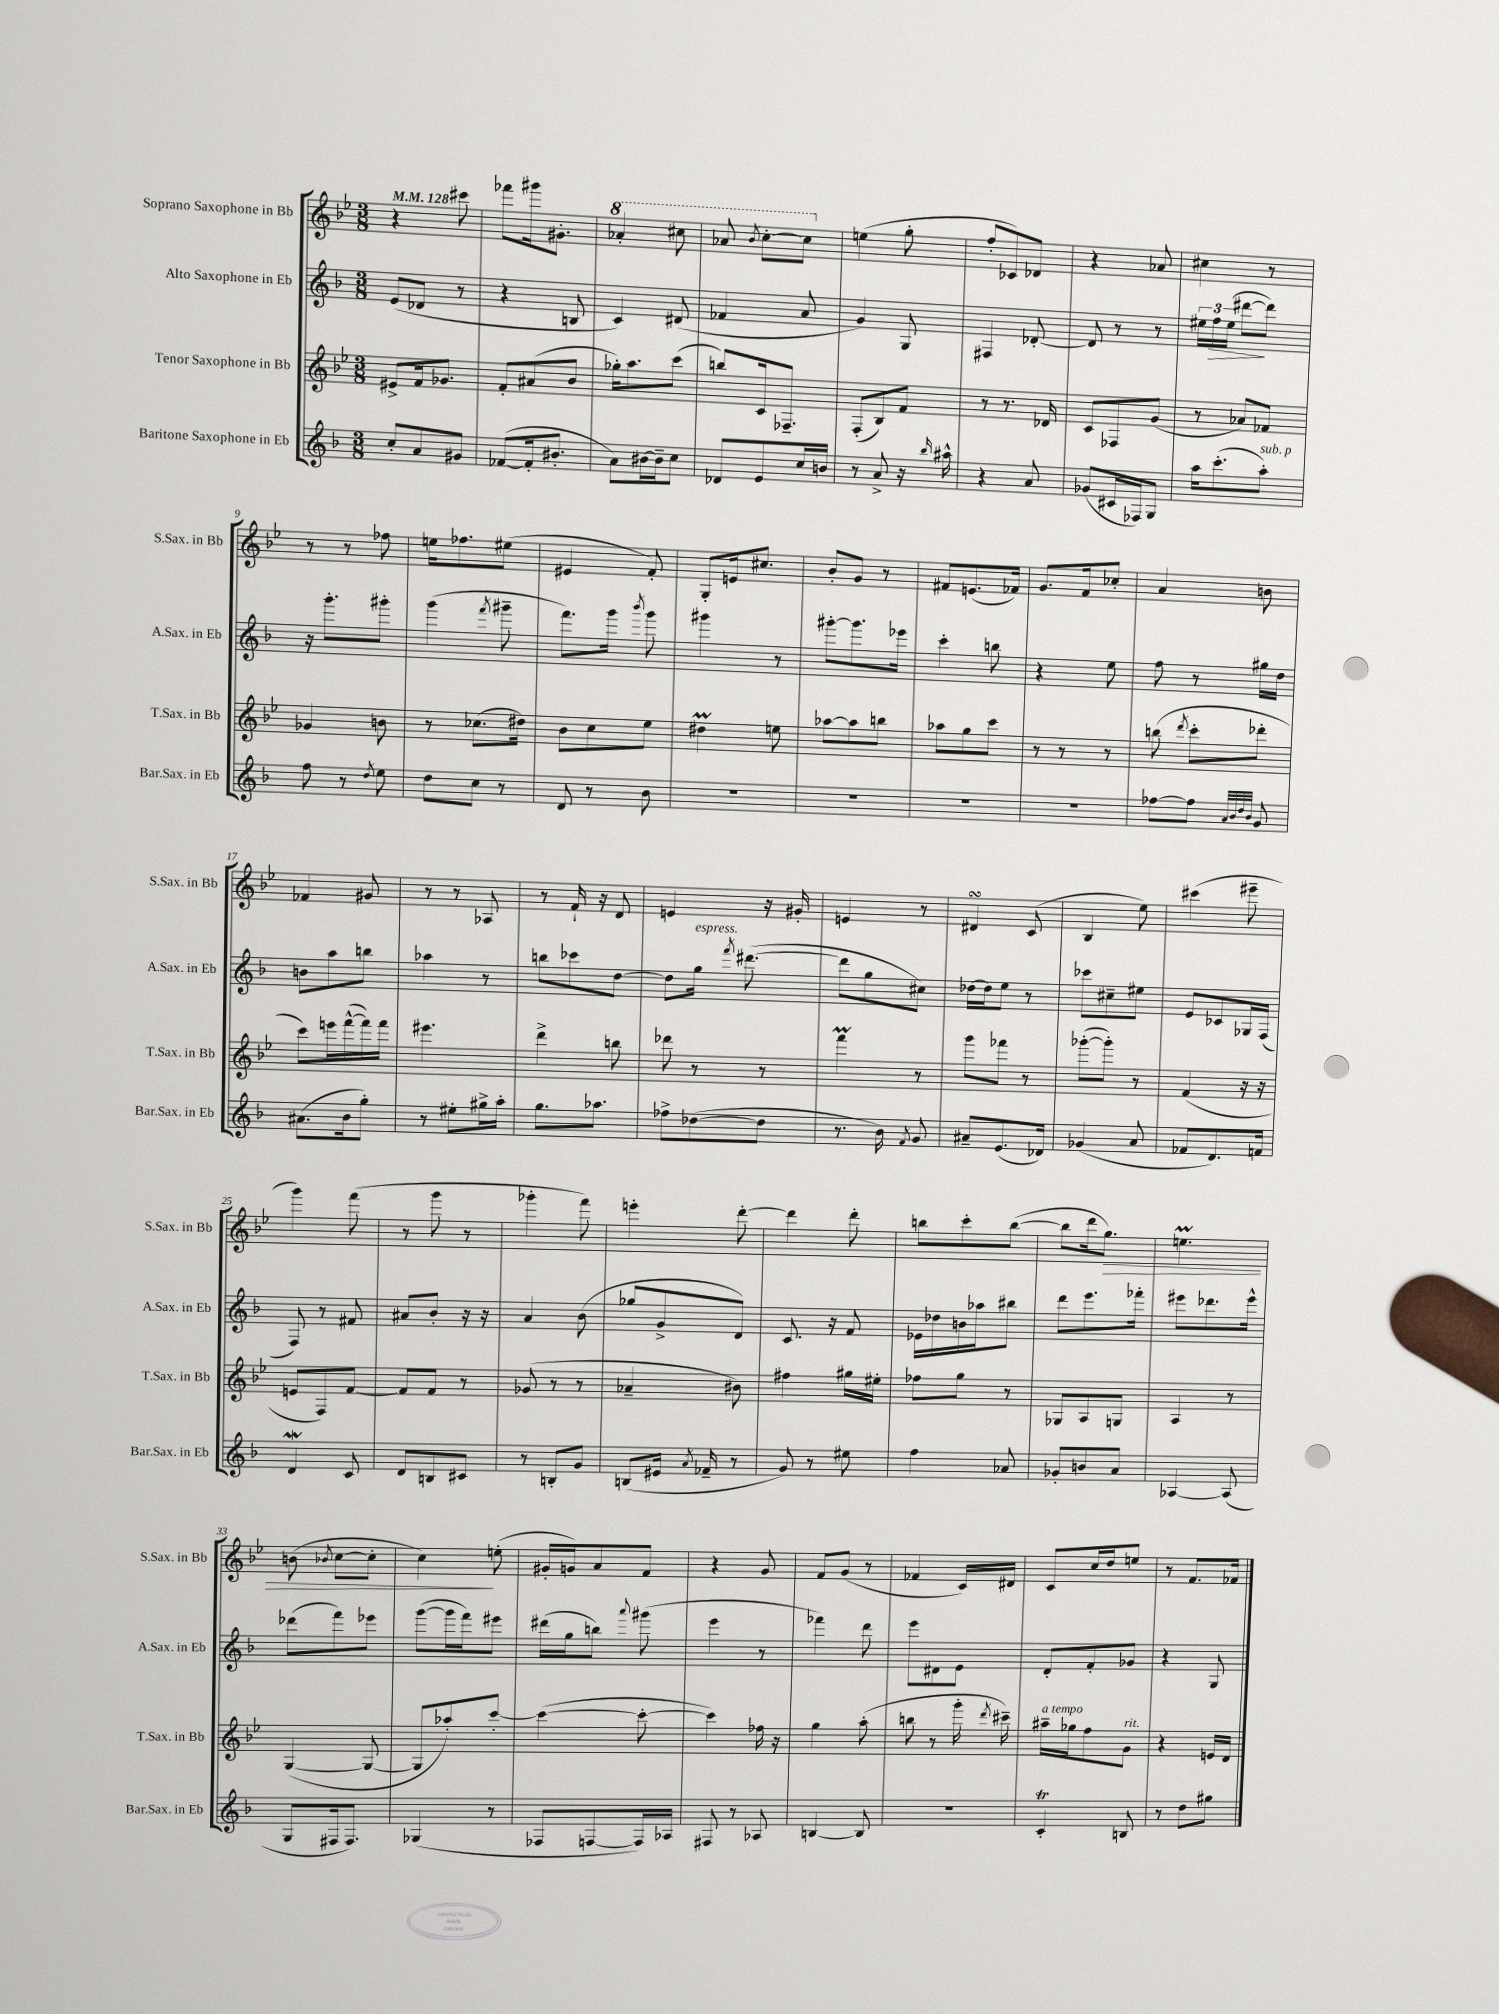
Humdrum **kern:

**kern	**kern	**kern	**kern
*staff4	*staff3	*staff2	*staff1
*clefG2	*clefG2	*clefG2	*clefG2
*k[b-]	*k[b-e-]	*k[b-]	*k[b-e-]
*M3/8	*M3/8	*M3/8	*M3/8
*MM128	*MM128	*MM128	*MM128
8cc'	8e#^	(8e	4r
8a	16f	8d-	.
.	8.g-	.	.
8g#	.	8r	8ccc#
=	=	=	=
([8f-	8f'	4r	8fff-
16f-']	(8a#	.	16ggg#
8.b#'	.	.	8.g#'
.	8b-	8B	.
=	=	=	=
8a)	16gg-')	4c)	4aa-'
.	8.aa	.	.
[16b#	.	.	.
16b#~]	.	.	.
8cc	(8ccc	(8d#	8ccc#
=	=	=	=
8d-	8bb)	4f-	8aa-
.	.	.	8qbb-
8e	16c	.	[8ccc'
.	8.F-~	.	.
16cc	.	8a	8ccc]
16b	.	.	.
=	=	=	=
8r	(8F'	4g)	(4ee
8a^	8B-)	.	.
16r	8f	8G	8gg'
16qqbb-	.	.	.
16aa#^^	.	.	.
=	=	=	=
4r	8r	4F#	8ff'
.	8.r	.	8c-)
8a	.	[8d-'	8d-
.	16d-	.	.
=	=	=	=
(8g-	8c	8d-]	4r
16c#	8F-	8r	.
16F-)	.	.	.
8G	(8g	8r	8a-
=	=	=	=
16aa	8r	24ee#	4cc#
.	.	24ff	.
(8.ccc'	.	.	.
.	.	(24ee#	.
.	8a-)	[8ddd#	.
8aa')	8f-	8ddd#])	8r
=	=	=	=
8ff	4g-	16r	8r
.	.	8.ggg'	.
8r	.	.	8r
8qdd	.	.	.
8ee	8b	8ggg#'	8ff-
=	=	=	=
8dd	8r	(4ggg	16ee
.	.	.	8.ff-
8cc	(8.cc-	.	.
.	.	8qfff	.
8r	.	8ggg#~	(8ee#
.	16dd#)	.	.
=	=	=	=
8d	8b-	8.fff)	4e#
8r	8cc	.	.
.	.	16ggg	.
.	.	8qbbb-	.
8b-	8ee-	8ggg	8f')
=	=	=	=
4.r	4dd#	4ggg#	8G'
.	.	.	16e
.	.	.	8.cc#
.	8ee	8r	.
=	=	=	=
4.r	[8aa-	[8ggg#'	8b-'
.	8aa-]	8.ggg#]	8g
.	8bb	.	8r
.	.	16eee-	.
=	=	=	=
4.r	8aa-	4ccc'	8f#
.	8gg	.	(8.e
.	8ccc	8bb	.
.	.	.	16f-)
=	=	=	=
4.r	8r	4r	8.g
.	8r	.	.
.	.	.	16f
.	8r	8ee	8cc-'
=	=	=	=
[8ff-	(8bb	8ff	4a
.	8qddd	.	.
8ff-]	8ccc'	8r	.
32qqa	.	.	.
32qqb-	.	.	.
32qqdd	.	.	.
32qqb-	.	.	.
8g	8ddd-'	16gg#	8b
.	.	16dd	.
=	=	=	=
(8.a#	8ccc)	8b	4f-
.	16eee	8aa	.
16b-	([16fff^^	.	.
8gg')	16fff])	8bb	8g#
.	16fff	.	.
=	=	=	=
8r	4.eee#	4aa-	8r
8ee#'	.	.	8r
16gg#^	.	8r	8A-
16aa'	.	.	.
=	=	=	=
8.gg	4ddd^	8bb	8r
.	.	8ccc-	16f`
8.aa-	.	.	16r
.	8bb	[8dd	8d
=	=	=	=
8ff-^	8ddd-	8dd]	4e
([8dd-	8r	16gg	.
.	.	8qfff	.
.	.	([8.ddd#	.
8dd-]	8r	.	16r
.	.	.	16g#'
=	=	=	=
8.r	4fff	8ddd#]	4e
.	.	8gg	.
16b-)	.	.	.
8qf	.	.	.
8g	8r	8cc#)	8r
=	=	=	=
8a#~	8ggg	[16dd-	4d#
.	.	16dd-]	.
(8.e	8fff-	8ee	.
.	8r	8r	(8c
16d-)	.	.	.
=	=	=	=
(4g-	([8ggg-'	8ccc-	4B-
.	8ggg-'])	8cc#~	.
8a	8r	8ee#	8ee-)
=	=	=	=
8f-	(4f	8e	(4ccc#
8.d)	.	8c-	.
.	16r	16G-	8eee#~
16f	16r	(16F	.
=	=	=	=
4d	8e	8F)	4ggg)
.	8F)	8r	.
8c	[8f	8f#	(8fff
=	=	=	=
8d	8f]	8a#	8r
8B	8f	8b-'	8ggg
8c#	8r	16r	8r
.	.	16r	.
=	=	=	=
8r	(8g-	4a	4ggg-'
8B'	8r	.	.
8g	8r	(8b-	8fff)
=	=	=	=
(8B	4a-~	8gg-	4eee'
16e#	.	8g^	.
8qa	.	.	.
16f-~	.	.	.
8r	8b#)	8d)	[8ddd'
=	=	=	=
8g)	4ff#	8.c	4ddd]
8r	.	.	.
.	.	16r	.
8ee#	16gg#	8f	8ddd'
.	16ee#'	.	.
=	=	=	=
4ff	8ff-	16e-	8bb
.	.	16dd-	.
.	8gg	16b	8ccc'
.	.	16aa-	.
8a-	8r	8bb#	([8bb
=	=	=	=
8g-'	8G-	8ddd	8bb]
8b	8A	8.eee	16ddd
.	.	.	8.gg)
8a	8G	.	.
.	.	16fff-'	.
=	=	=	=
[4A-	4A	8eee#	4.ee
.	.	8.ddd-	.
(8A-]	8r	.	.
.	.	16eee#^^	.
=	=	=	=
8G	([4G	(8ddd-	(8b
.	.	.	8qb-
16F#	.	8fff)	[8cc
8.F#)	.	.	.
.	8G_	8eee-	8cc']
=	=	=	=
(4G-	8G]	([8ggg	4cc)
.	8aa-')	16ggg]	.
.	.	16fff)	.
8r	[8ccc'	8eee#	(8ee'
=	=	=	=
8F-	(4ccc_	(16ddd#	16g#'
.	.	16gg	16g)
[8F	.	8bb)	8a
.	.	8qqaaa	.
16F])	8ccc'_	(8ggg#	8f
16A-	.	.	.
=	=	=	=
8F#	4ccc])	4eee	4r
8r	.	.	.
8A-	16ff-	8r	8g
.	16r	.	.
=	=	=	=
[4B	4gg	4fff-)	8f
.	.	.	(8g
8B]	(8aa'	8ddd	8r
=	=	=	=
4.r	8bb	8eee	4f-
.	8r	8d#	.
.	16ggg'	8e	16c)
.	8qddd	.	.
.	16ccc#~)	.	16d#
=	=	=	=
4c'	16aa#~	8d'	8c
.	16gg-	.	.
.	8ff	8f'	16cc
.	.	.	16dd
8B	8g	8g-	8ee
=	=	=	=
8r	4r	4r	8r
8dd	.	.	8.f
8gg#	16e	8G	.
.	16d	.	16f-
==	==	==	==
*-	*-	*-	*-
